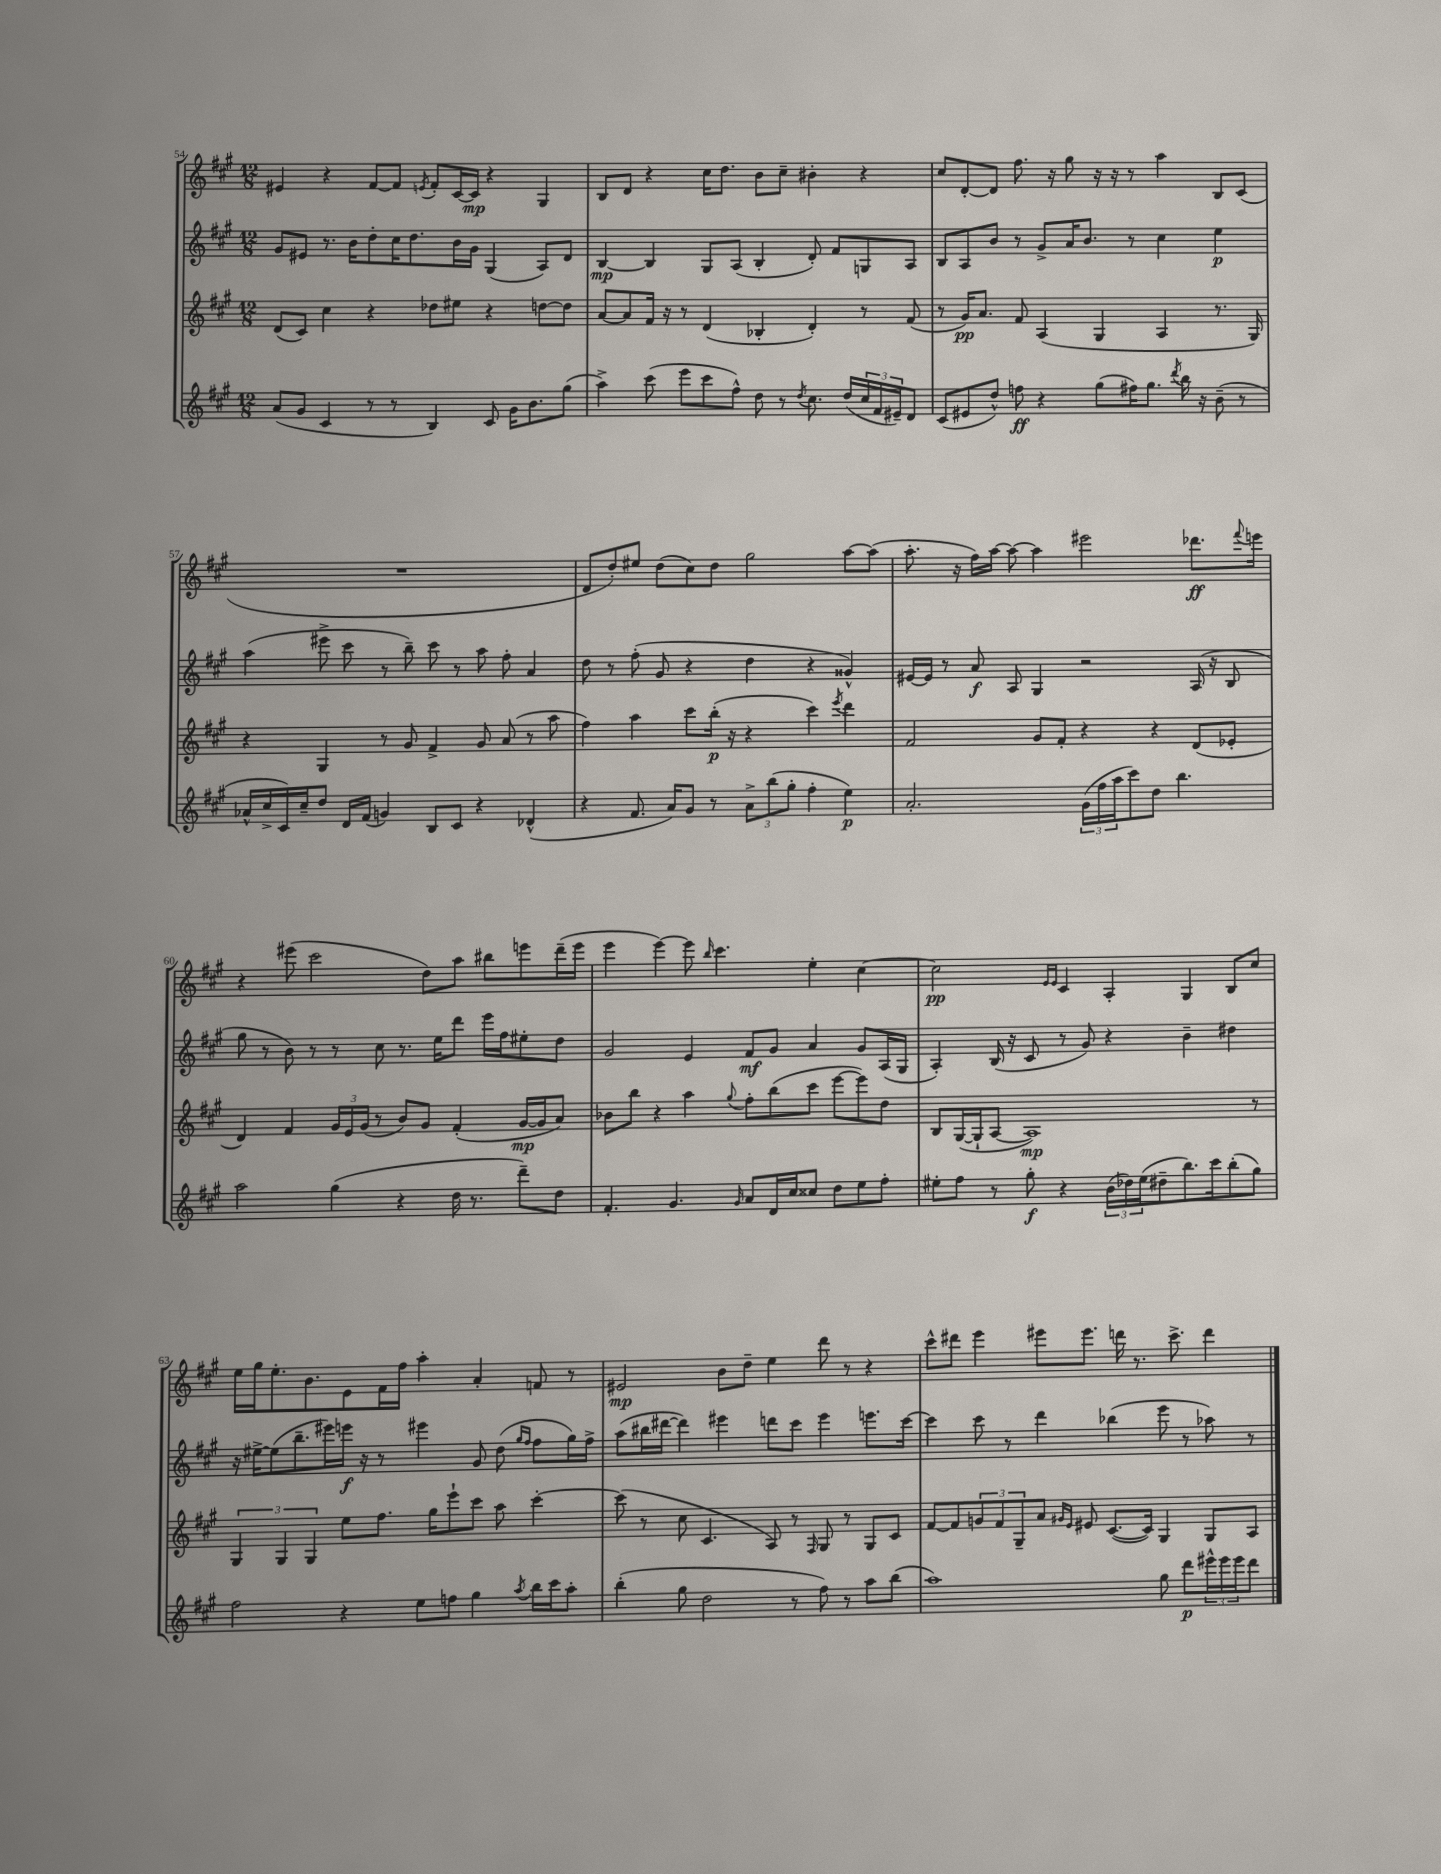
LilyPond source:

<<
\new StaffGroup <<
\new Staff = "s0" {
    \clef treble \key a \major \numericTimeSignature \time 12/8
    eis'4 r4 fis'8~ fis'8 \acciaccatura { e'8 } fis'8-. cis'16~ cis'16\mp r4 gis4 |
    b8 d'8 r4 cis''16 d''8. b'8 cis''8-- bis'4-. r4 |
    cis''8 d'8~-. d'8 fis''8. r16 gis''8 r16 r16 r8 a''4 b8 cis'8( |
    R1. |
    d'8 d''8-.) eis''8 d''8( cis''8) d''8 gis''2 a''8~ a''8( |
    a''8.-. r16 fis''16) a''16~ a''8~ a''4 eis'''2 des'''8.\ff \appoggiatura { fis'''8 } e'''16 |
    r4 eis'''8( cis'''2 d''8) a''8 bis''8 e'''8 d'''16--( e'''16 |
    e'''4 e'''4~) e'''8 \grace { b''16 } cis'''4. e''4-. cis''4~ |
    cis''2\pp \grace { e'16 e'16 } cis'4 a4-. gis4 b8 cis''8 |
    e''16 gis''16 e''8.-. b'8. e'8 fis'16 fis''16 a''4-. a'4-. f'8 r8 |
    eis'2\mp b'8 d''8-- e''4 d'''8 r8 r4 |
    cis'''8-^ dis'''8 e'''4 eis'''8 eis'''8. d'''16 r8. cis'''8.-> d'''4 \bar "|." |
}
\new Staff = "s1" {
    \clef treble \key a \major \numericTimeSignature \time 12/8
    gis'8 eis'8 r8. b'16 d''8-. cis''16 d''8. b'16 gis'16 gis4( a8) d'8 |
    b4~\mp b4 gis8 a8( b4-. d'8-.) fis'8 g8 a8 |
    b8 a8 b'8 r8 gis'8-> a'16 b'8. r8 cis''4 e''4\p |
    a''4( eis'''8-> cis'''8 r8 b''8--) cis'''8 r8 a''8 fis''8-. a'4 |
    d''8 r8 fis''8-.( gis'8 r4 d''4 r4 gisis'4-^) |
    eis'16~ eis'16 r8 a'8\f a8 gis4 r2 a16( r16 b8 |
    gis''8 r8 b'8) r8 r8 cis''8 r8. e''16 d'''8 e'''16 fis''16 eis''8-. d''8 |
    gis'2 e'4 fis'8\mf gis'8 a'4 gis'8 a16( gis16 |
    a4-.) b16( r16 cis'8 r8 gis'8) r4 b'4-- dis''4 |
    r16 eis''16~-> eis''8( b''8.-- eis'''16) e'''16\f r16 r8 eis'''4 gis'8 d''8( \grace { gis''16 fis''16 } fis''8 gis''16) fis''16-> |
    a''8( bis''16 dis'''16~ dis'''4) eis'''4 d'''8 cis'''8 eis'''4 e'''8. cis'''16~ |
    cis'''4 cis'''8 r8 d'''4 bes''4( e'''8 r8 aes''8) r8 \bar "|." |
}
\new Staff = "s2" {
    \clef treble \key a \major \numericTimeSignature \time 12/8
    d'8( cis'8) cis''4 r4 des''8 eis''8 r4 d''8~ d''8 |
    a'8~ a'8 fis'16 r16 r8 d'4( bes4-. d'4-.) r8 fis'8( |
    r8 gis'16\pp) a'8. fis'8 a4( gis4 a4 r8. gis16) |
    r4 gis4 r8 gis'8 fis'4-> gis'8 a'8( r8 a''8 |
    fis''4) a''4 cis'''8 b''16-.\p( r16 r4 cis'''4) \acciaccatura { e'''8 } d'''4 |
    fis'2 gis'8 fis'8-. r4 r4 d'8( ees'8-. |
    d'4) fis'4 \tuplet 3/2 { gis'16 e'16 gis'16( } r8 b'8) gis'8 fis'4-.( gis'16~\mp gis'16 a'8) |
    bes'8 b''8 r4 a''4 \appoggiatura { gis''8 } fis''8-. b''8( cis'''8 e'''8~ e'''8) d''8 |
    b8 gis16~( gis16-! a8~ a1\mp) r8 |
    \tuplet 3/2 { gis4 gis4 gis4 } e''8 fis''8. gis''16 e'''8-! cis'''8 a''8 cis'''4~-. |
    cis'''8( r8 cis''8 cis'4. a8) r8 \grace { fis16 } gis8 r8 gis8 cis'8 |
    fis'8~ fis'8 \tuplet 3/2 { g'8 fis'8 gis8-- } a'8 \grace { gis'16 e'16 } eis'8 cis'8.~( cis'16) gis4 gis8 a8 \bar "|." |
}
\new Staff = "s3" {
    \clef treble \key a \major \numericTimeSignature \time 12/8
    a'8( gis'8 cis'4 r8 r8 b4) cis'8 gis'16 b'8. gis''8( |
    a''4->) cis'''8( e'''8 cis'''8 fis''8-^) d''8 r8 \acciaccatura { d''8 } cis''8. d''16( \tuplet 3/2 { cis''16 fis'16 eis'16--) } d'8 |
    cis'8( eis'8 d''8-^) f''8\ff r4 gis''8( fis''16) gis''8. \acciaccatura { d'''8 } b''16 r16 b'8--( r8 |
    aes'16-^ cis''16-> cis'16) cis''16-- d''8 d'16 fis'16( g'4) b8 cis'8 r4 des'4-^( |
    r4 fis'8. a'16) gis'8 r8 \tuplet 3/2 { a'8-> b''8( gis''8-. } fis''4-. e''4\p) |
    a'2.-. \tuplet 3/2 { gis'16( fis''16 a''16 } cis'''8) d''8 b''4. |
    a''2 gis''4( r4 d''16 r8. d'''8--) d''8 |
    fis'4.-. gis'4. \grace { gis'16 } a'8 d'16 cis''16 cisis''8 d''8 e''8 fis''8-. |
    eis''8-. fis''8 r8 gis''8-.\f r4 \tuplet 3/2 { b'16( des''16) eis''16( } dis''8-- b''8.) cis'''16 b''8-.( gis''8) |
    fis''2 r4 e''8 f''8 gis''4 \acciaccatura { a''8 } b''16 cis'''16 a''8-. |
    b''4-.( gis''8 d''2 r8 fis''8) r8 a''8 b''8( |
    a''1) gis''8 d'''8\p \tuplet 3/2 { eis'''16-^ eis'''16 eis'''16 } d'''8 \bar "|." |
}
>>
>>
\layout { \context { \Score currentBarNumber = #54 } }
